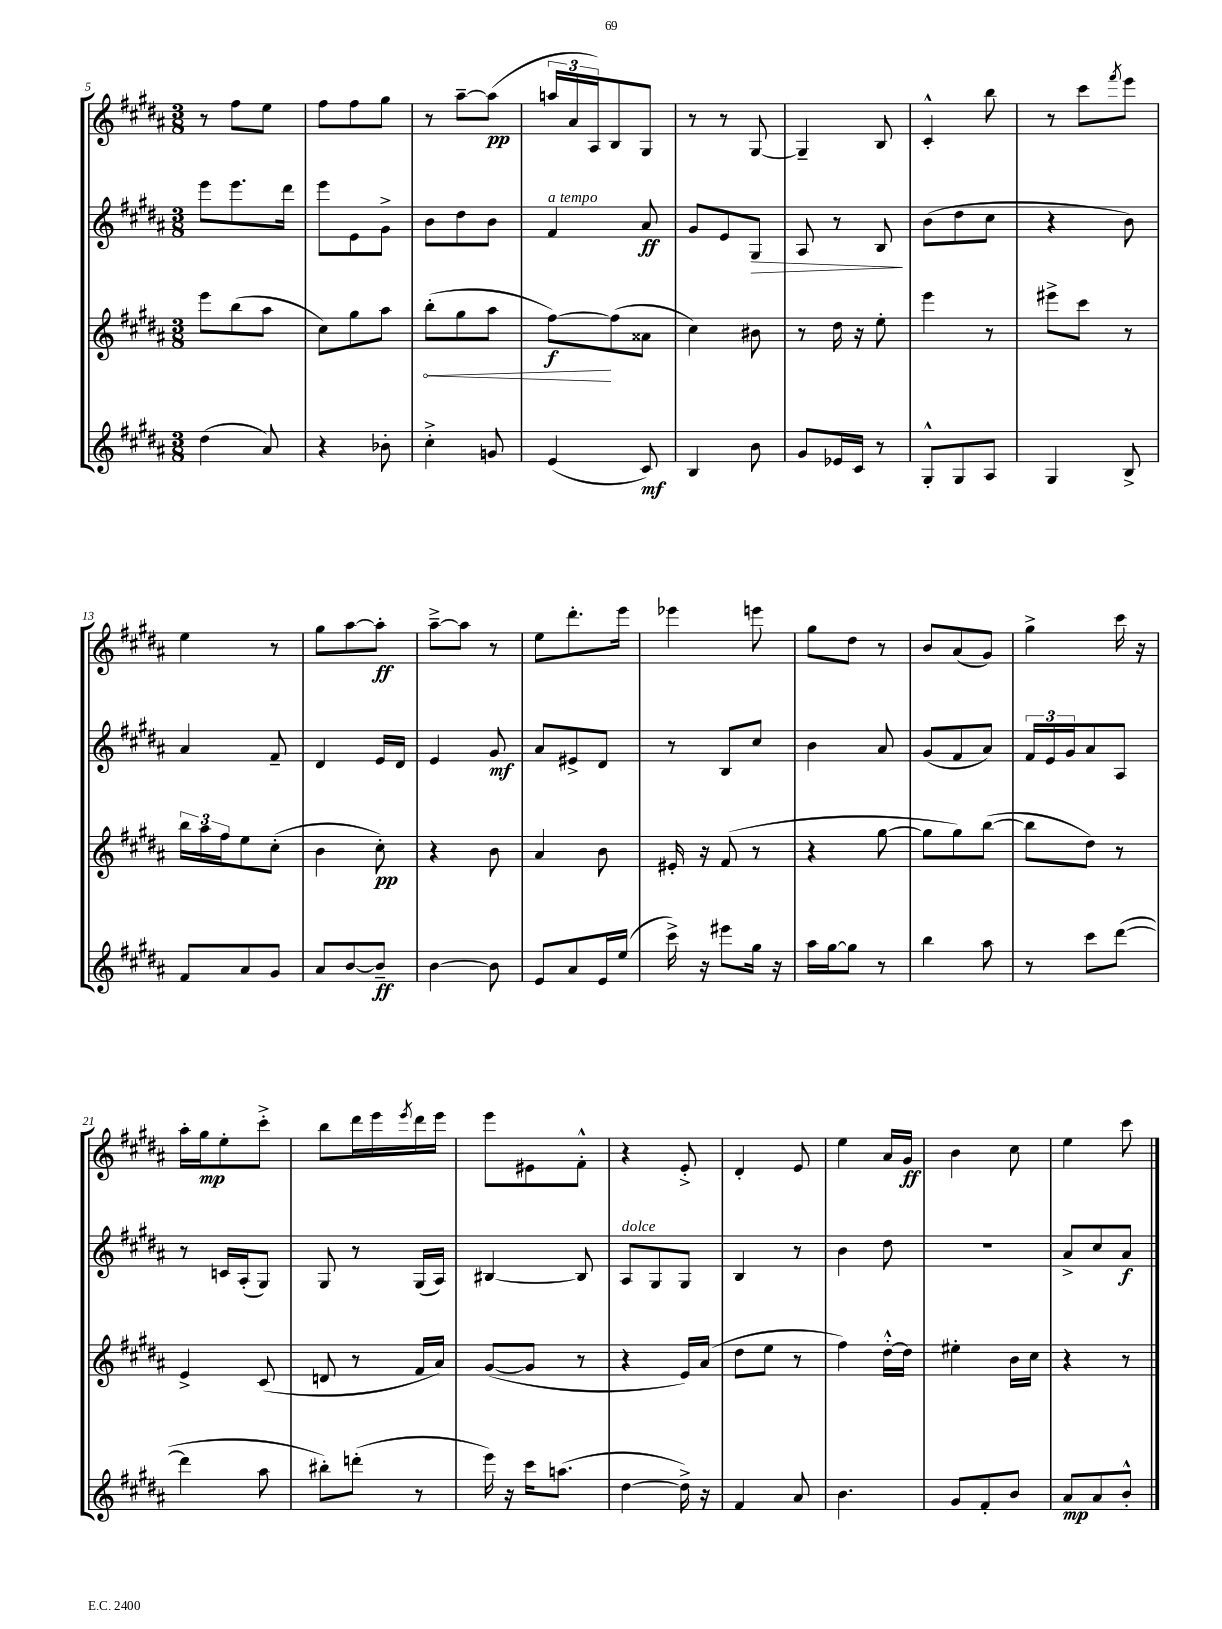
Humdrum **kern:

**kern	**kern	**kern	**kern
*staff4	*staff3	*staff2	*staff1
*clefG2	*clefG2	*clefG2	*clefG2
*k[f#c#g#d#a#]	*k[f#c#g#d#a#]	*k[f#c#g#d#a#]	*k[f#c#g#d#a#]
*M3/8	*M3/8	*M3/8	*M3/8
(4dd#	8eee	8eee	8r
.	(8bb	8.eee	8ff#
8a#)	8aa#	.	8ee
.	.	16ddd#	.
=	=	=	=
4r	8cc#)	8eee	8ff#
.	8gg#	8e	8ff#
8b-'	8aa#	8g#^	8gg#
=	=	=	=
4cc#'^	(8bb'	8b	8r
.	8gg#	8dd#	[8aa#~
8g	8aa#	8b	(8aa#]
=	=	=	=
(4e	[8ff#)	4f#	24aa
.	.	.	24a#
.	.	.	24A#)
.	(8ff#]	.	8B
8c#)	8a##	8a#	8G#
=	=	=	=
4B	4cc#)	8g#	8r
.	.	8e	8r
8b	8b#	8G#	[8G#
=	=	=	=
8g#	8r	8A#	4G#~]
16e-	16dd#	8r	.
16c#	16r	.	.
8r	8ee'	8B	8B
=	=	=	=
8G#'^^	4eee	(8b	4c#'^^
8G#	.	8dd#	.
8A#	8r	8cc#	8bb
=	=	=	=
4G#	8eee#^	4r	8r
.	8ccc#	.	8ccc#
.	.	.	8qfff#
8B^	8r	8b)	8eee
=	=	=	=
8f#	24bb	4a#	4ee
.	24aa#	.	.
.	24ff#	.	.
8a#	8ee	.	.
8g#	(8cc#'	8f#~	8r
=	=	=	=
8a#	4b	4d#	8gg#
[8b	.	.	[8aa#
8b~]	8cc#')	16e	8aa#']
.	.	16d#	.
=	=	=	=
[4b	4r	4e	[8aa#~^
.	.	.	8aa#]
8b]	8b	8g#	8r
=	=	=	=
8e	4a#	8a#	8ee
8a#	.	8e#^	8.ddd#'
16e	8b	8d#	.
(16ee	.	.	16eee
=	=	=	=
16ccc#^)	16e#'	8r	4eee-
16r	16r	.	.
8eee#	(8f#	8B	.
16gg#	8r	8cc#	8eee
16r	.	.	.
=	=	=	=
16aa#	4r	4b	8gg#
[16gg#	.	.	.
8gg#]	.	.	8dd#
8r	[8gg#	8a#	8r
=	=	=	=
4bb	8gg#]	(8g#	8b
.	8gg#)	8f#	(8a#
8aa#	([8bb	8a#)	8g#)
=	=	=	=
8r	8bb]	24f#	4gg#^
.	.	24e	.
.	.	24g#	.
8ccc#	8dd#)	8a#	.
([8ddd#	8r	8A#	16ccc#
.	.	.	16r
=	=	=	=
4ddd#]	4e^	8r	16aa#'
.	.	.	16gg#
.	.	16c	8ee'
.	.	(16A#'	.
8aa#	(8c#	8G#)	8ccc#'^
=	=	=	=
8bb#')	8d	8G#	8bb
(8ddd'	8r	8r	16ddd#
.	.	.	16eee
.	.	.	8qeee
8r	16f#	(16G#	16ddd#
.	16a#)	16A#)	16eee
=	=	=	=
16eee)	([8g#	[4B#	8eee
16r	.	.	.
16ccc#	8g#]	.	8e#
(8.aa	.	.	.
.	8r	8B#]	8f#'^^
=	=	=	=
[4dd#	4r	8A#	4r
.	.	8G#	.
16dd#^])	16e)	8G#	8e'^
16r	(16a#	.	.
=	=	=	=
4f#	8dd#	4B	4d#'
.	8ee	.	.
8a#	8r	8r	8e
=	=	=	=
4.b	4ff#)	4b	4ee
.	[16dd#'^^	8dd#	16a#
.	16dd#]	.	16g#
=	=	=	=
8g#	4ee#'	4.r	4b
8f#'	.	.	.
8b	16b	.	8cc#
.	16cc#	.	.
=	=	=	=
8a#	4r	8a#^	4ee
8a#	.	8cc#	.
8b'^^	8r	8a#	8ccc#
==	==	==	==
*-	*-	*-	*-
